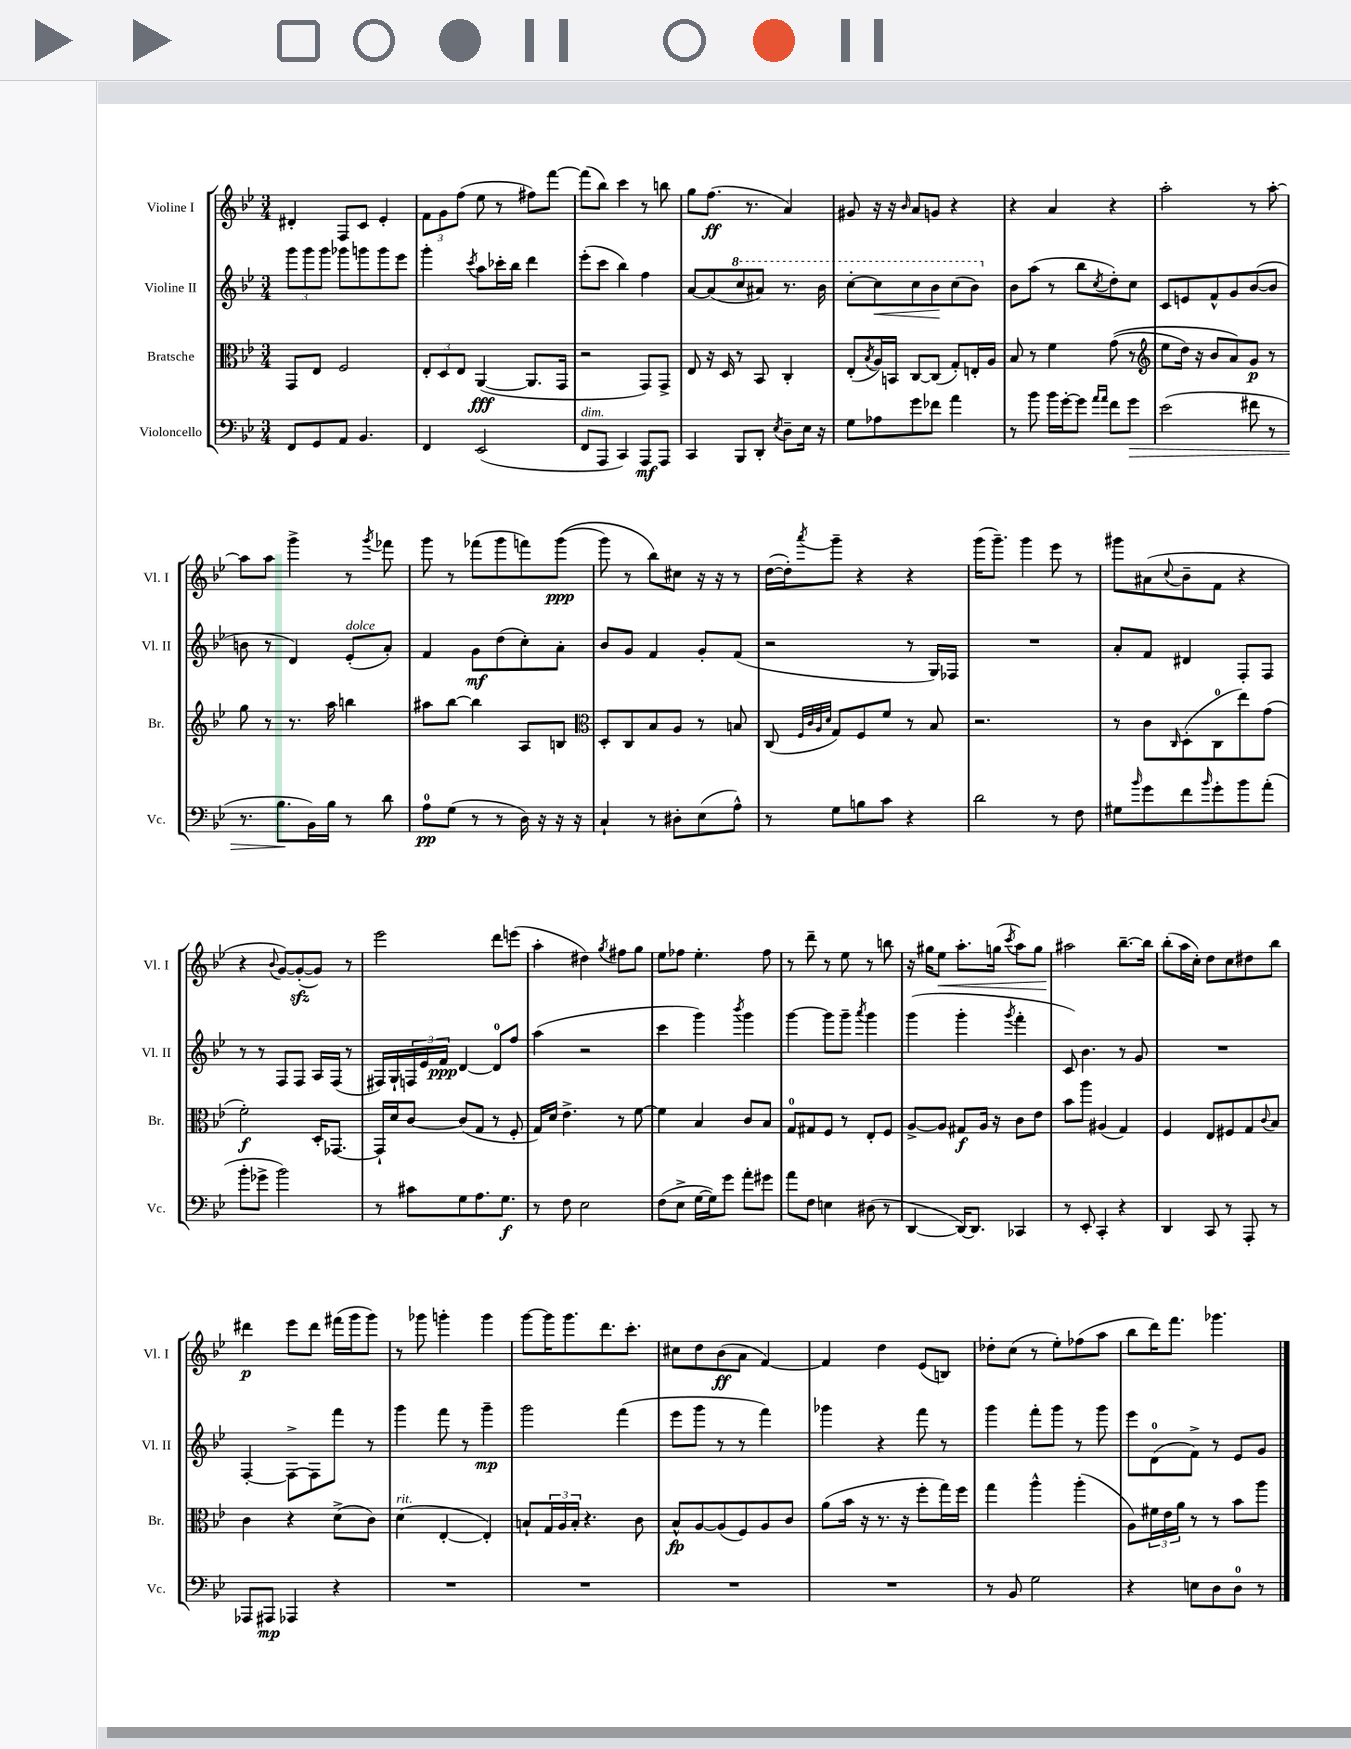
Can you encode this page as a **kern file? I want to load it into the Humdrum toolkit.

**kern	**kern	**kern	**kern
*staff4	*staff3	*staff2	*staff1
*clefF4	*clefC3	*clefG2	*clefG2
*k[b-e-]	*k[b-e-]	*k[b-e-]	*k[b-e-]
*M3/4	*M3/4	*M3/4	*M3/4
8FF/L	8GG/L	12ggg\L	4d#'/
.	.	12ggg\	.
8GG/	8E-/J	.	.
.	.	12ggg\J	.
8AA/J	2F/	8ggg-\L	8F/L
4.BB-/	.	8ggg\	8c/J
.	.	8ggg\	4e-'/
.	.	8eee-\J	.
=	=	=	=
4FF/	12E-'/L	4ggg'\	12f\L
.	12D/	.	12g\
.	12E-/J	.	(12ff\J
.	.	8qccc/	.
(2EE-/	([4AA/	8aa\L	8ee-\
.	.	16ccc-'\L	8r
.	.	16bb-\JJ	.
.	8.AA/]L	4ddd\	8ff#\L)
.	.	.	[8fff\J
.	16GG/Jk	.	.
=	=	=	=
8FF/L	2r	(8eee-'\L	(8fff\]L
8AAA/J	.	8ccc\J	8bb-\J)
4CC/)	.	4bb-\)	4ccc\
8AAA/L	8GG/L)	4ff\	8r
8AAA/J	8GG^/J	.	8bb\
=	=	=	=
4CC/	8E-/	[8a/L	8gg\L
.	16r	(8a/]	(8.ff\J
.	16D/	.	.
8BBB-/L	8r	8ccc/	.
.	.	.	8.r
8DD'/J	8BB-/	8aa#/J)	.
8qE-/	.	.	.
8D~\L	4C'/	8.r	4a/)
16E-\Jk	.	.	.
16r	.	16bb-\	.
=	=	=	=
8G\L	(8E-'/L	[8ccc'\L	8g#/
.	8qB-/	.	.
8A-\	16A/L)	8ccc\]	16r
.	16BB/JJ	.	16r
.	.	.	16qqb-/
8g\	[8C/L	8ccc\	8a/L
8f-\J	(8C/]J	8bb-\	8g/J
4a\	8G'/L)	(8ccc\	4r
.	16E'/L	8bb-\J)	.
.	16A/JJ	.	.
=	=	=	=
8r	8B-/	8b-\L	4r
8b-\	8r	(8aa\J	.
16b-\LL	4f\	8r	4a/
[16g'\J	.	.	.
8g\]J	.	8bb-\L	.
16qqa/LL	.	.	.
16qqa/JJ	.	8qcc/	.
8f\L	&((8g\	8dd'\)	4r
8g\J	8r	8cc\J	.
=	=	=	=
*	*clefG2	*	*
(2e-\	8ee-\L	8c/L	2aa'\
.	16dd\Jk)	8e/	.
.	16r	.	.
.	8b-/L	8f^^/	.
.	8a/&)	8g/	.
8f#\	8g/J	([8b-/	8r
8r	8r	8b-/]J	[8aa'\
=	=	=	=
8.r	8gg\	8b\	8aa\]L
.	8r	8r	8aa\J
8.B-\L	.	.	.
.	8.r	4d/)	4ggg^\
16BB-\L)	.	.	.
16B-\JJ	16aa\	.	.
8r	4bb\	(8e-'/L	8r
.	.	.	8qggg/
8d\	.	8a'/J)	8fff-\
=	=	=	=
8A\L	8aa#\L	4f/	8ggg\
(8G\J	[8bb-\J	.	8r
8r	4bb-\]	8g\L	(8fff-\L
8r	.	(8dd\	8ggg\
16D\)	8A/L	8cc'\)	8fff\)
16r	.	.	.
16r	8B/J	8a'\J	&((8ggg\J
16r	.	.	.
=	=	=	=
*	*clefC3	*	*
4C`/	8D'/L	8b-/L	8ggg\)
.	8C/	8g/J	8r
8r	8B-/	4f/	8bb-\L&)
8D#'\L	8A/J	.	8cc#\J
(8E-\	8r	8g'/L	16r
.	.	.	16r
8A^^\J)	8B/	(8f/J	8r
=	=	=	=
8r	(8C/	2r	([16dd\LL
.	.	.	16dd'\]J)
.	32qqF/LLL	.	.
.	32qqc/	.	.
.	32qqA/	.	.
.	32qqd/JJJ	.	8qaaa/
8G\L	8G/L)	.	8ggg~\J
8B\	8F/	.	4r
8c\J	8f/J	.	.
4r	8r	8r	4r
.	8B-/	16G/LL)	.
.	.	16F-/JJ	.
=	=	=	=
2d\	2.r	2.r	(16ggg\LK
.	.	.	8.ggg~\J)
.	.	.	4ggg\
8r	.	.	8eee-\
8F\	.	.	8r
=	=	=	=
8G#\L	8r	8a'/L	8ggg#\L
16qqb-/	.	.	.
8g\	8c\L	8f/J	(8a#\
.	16qqC/	.	8qqcc/
8f\	(8D'\	4d#/	8b-~\
16qqb-/	.	.	.
8g'\	8C\	.	8f\J
8b-\	8ee-\)	8F'/L	4r
(8a'\J	(8g\J	8F/J	.
=	=	=	=
8b-'\L	2f'\)	8r	4r
8g-^\J	.	8r	.
.	.	.	8qqb-/
2b-\)	.	8F/L	[8g/L)
.	.	8F/J	(8g'/_
.	16D'/LK	16A/LL	8g/]J)
.	[8.GG-/J	(16F/JJ	.
.	.	8r	8r
=	=	=	=
8r	16GG-`/]LL	16F#/LL)	2eee-\
.	16d/J	16G`/	.
8c#\L	[8c/J	24F/	.
.	.	24e-/	.
.	.	24f/JJ	.
8G\	(8c/]L	[4d/	.
8.A\	8G/J	.	.
.	8r	8d/]L	8ddd\L
8.G\J	.	.	.
.	8F'/	8ff/J	(8eee\J
=	=	=	=
8r	16G/LL)	(4aa\	4aa'\
.	16d/JJ	.	.
8F\	4.e-^\	.	.
2E-\	.	2r	4dd#\)
.	.	.	8qgg/
.	8r	.	8ff#\L
.	[8f\	.	8gg\J
=	=	=	=
(8F\L	4f\]	4ccc\	8ee-\L
8E-^\J	.	.	8ff-\J
[16G\LL	4B-/	4ggg\)	4.ee-'\
16G\]J)	.	.	.
8g\J	.	.	.
.	.	8qbbb-/	.
8a'\L	8c/L	4ggg\	.
8g#\J	8B-/J	.	8ff-\
=	=	=	=
8a\L	8G/L	[4ggg\	8r
8F\J	8G#/	.	8ddd~\
4E\	8F/J	8ggg\]L	8r
.	8r	8ggg~\J	8ee-\
.	.	8qaaa/	.
(8D#\	8E-'/L	4ggg\	8r
8r	8F/J	.	8bb\
=	=	=	=
[4DD/	[8A^/L	(4ggg\	16r
.	.	.	16gg#\LK
.	8A/]J	.	8ee-\J
16DD/_LK)	8G#/L	4ggg'\	8.aa'\L
8.DD/]J	.	.	.
.	16A/Jk	.	.
.	16r	.	(16gg\Jk
.	.	8qggg/	8qccc/
4CC-/	8c\L	4fff'\	8aa\L)
.	8e-\J	.	8gg\J
=	=	=	=
8r	8b-\L	8c/)	2aa#\
8EE-'/	8aa\J	4.b-\	.
4CC'/	(4A#/	.	.
4r	4G/)	8r	[8.bb-~\L
.	.	8g/	.
.	.	.	16bb-\]Jk
=	=	=	=
4DD/	4F/	2.r	(8bb-'\L
.	.	.	16aa\L
.	.	.	16cc'\JJ)
8CC/	8E-/L	.	8dd\L
8r	8F#/	.	8cc\
8AAA'/	8G/	.	8dd#\
.	8qqc/	.	.
8r	8B-/J	.	8bb-\J
=	=	=	=
8AAA-/L	4c\	[4F'/	4ddd#\
8AAA#/J	.	.	.
4AAA-/	4r	8F^\_L	8eee-\L
.	.	8F\]	8ddd#\J
4r	(8d^\L	8fff\J	(16fff#\LL
.	.	.	16ggg\J
.	8c\J)	8r	8ggg\J)
=	=	=	=
2.r	(4d\	4ggg\	8r
.	.	.	8ggg-\
.	[4E-'/	8fff\	4ggg'\
.	.	8r	.
.	4E-'/])	4ggg~\	4ggg\
=	=	=	=
2.r	8B`/L	2ggg\	[8ggg\L
.	24G/L	.	16ggg\]K
.	24A/	.	.
.	.	.	8.ggg\
.	24B'/JJ	.	.
.	4.r	.	.
.	.	.	8.ddd\
.	.	(4fff\	.
.	.	.	8.ccc'\J
.	8c\	.	.
=	=	=	=
2.r	8B-^^/L	8eee-\L	8cc#\L
.	[8A/	8ggg\J	8dd\
.	(8A/]	8r	(8b-\
.	8F/)	8r	8a\J
.	8A/	4fff\)	[4f/)
.	8c/J	.	.
=	=	=	=
2.r	(8a\L	4ggg-\	4f/]
.	16b-\Jk	.	.
.	16r	.	.
.	8.r	4r	4dd\
.	16r	.	.
.	8ff'\L	8fff\	(8e-/L
.	16gg\L)	8r	8B/J)
.	16ff\JJ	.	.
=	=	=	=
8r	4gg\	4ggg\	8dd-'\L
8BB-/	.	.	(8cc\J
2G\	4aa^^\	8fff'\L	8r
.	.	8ggg\J	8ee-'\L)
.	(4aa'\	8r	(8ff-\
.	.	8ggg\	8aa\J
=	=	=	=
4r	8A\L)	8eee-\L	8bb-\L
.	24f#\L	(8d\	16ddd\K)
.	24e-\	.	.
.	.	.	8.fff\J
.	24a\JJ	.	.
8E\L	8r	8f^\J)	.
8D\	8r	8r	4.ggg-\
8D\J	8b-\L	8e-/L	.
8r	8aa\J	8g/J	.
==	==	==	==
*-	*-	*-	*-
